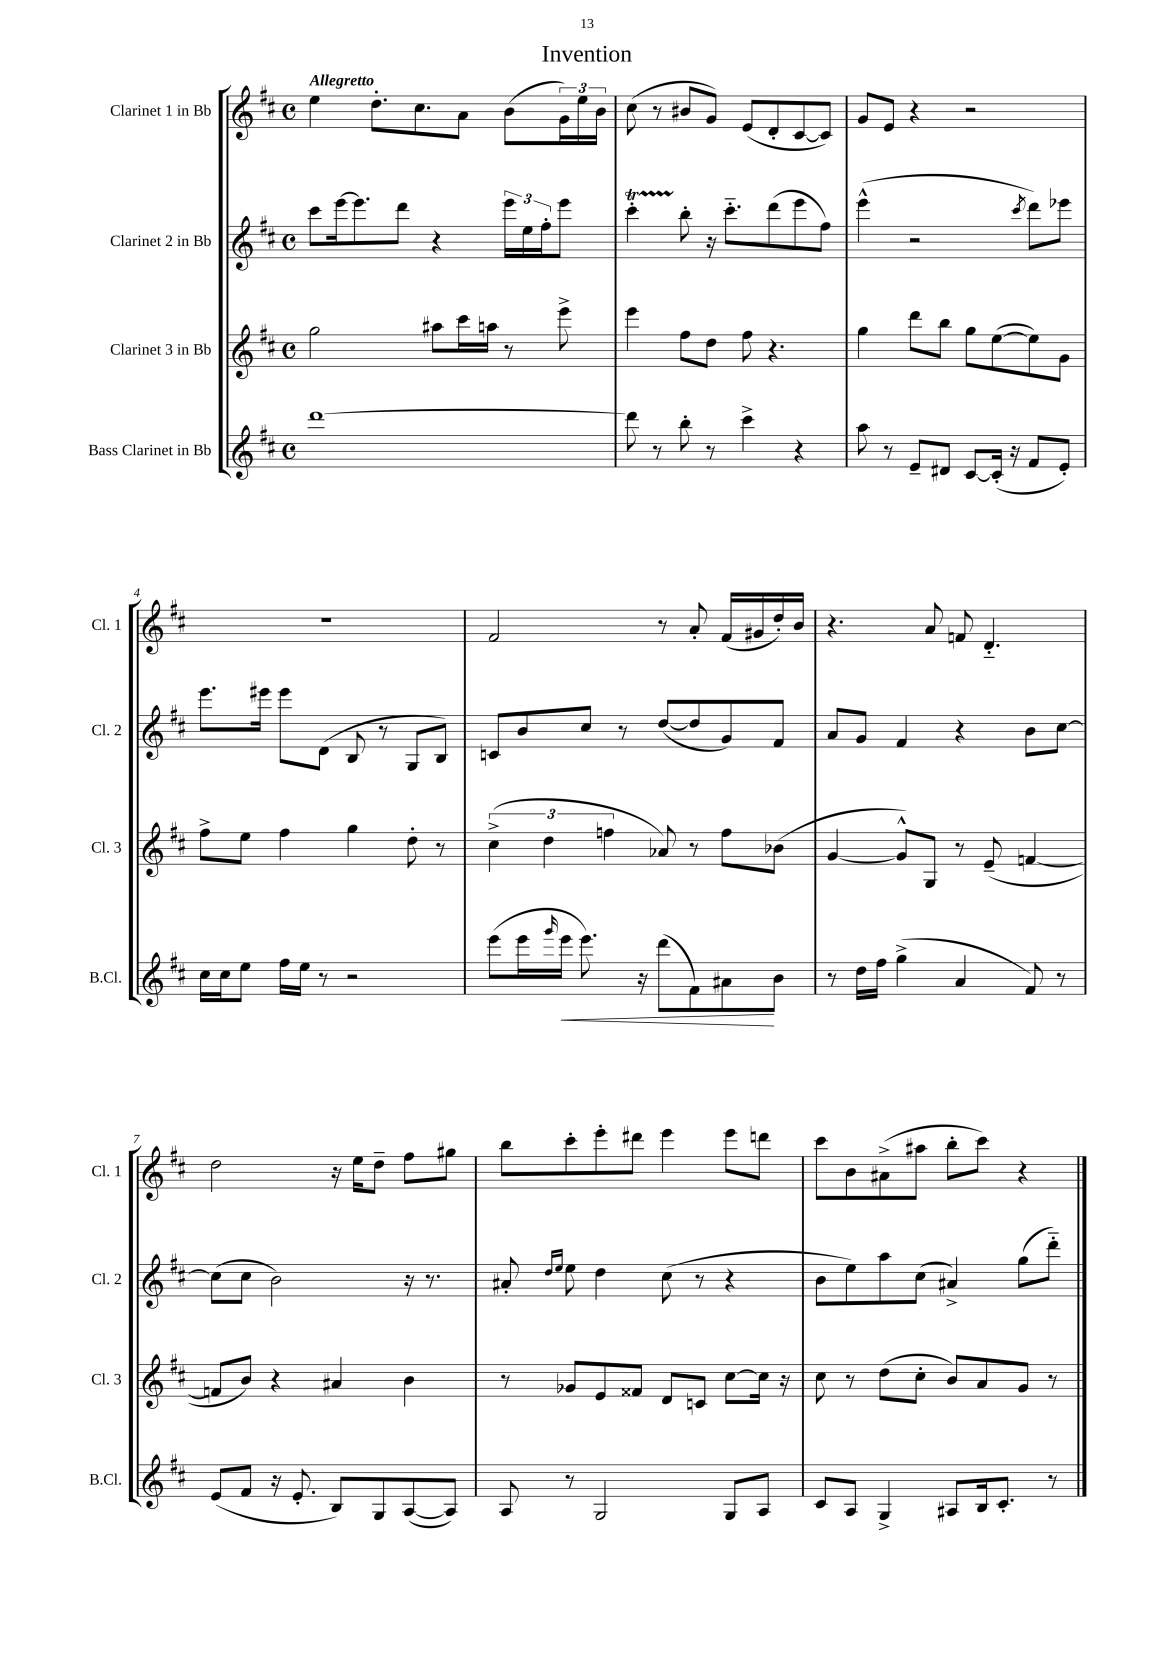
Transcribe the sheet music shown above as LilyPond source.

\header { title = "Invention" }
<<
\new StaffGroup <<
\new Staff = "s0" \with { instrumentName = "Clarinet 1 in Bb" shortInstrumentName = "Cl. 1" } {
    \clef treble \key d \major \defaultTimeSignature \time 4/4 \tempo "Allegretto"
    e''4 d''8.-. cis''8. a'8 b'8( \tuplet 3/2 { g'16) e''16 b'16 } |
    cis''8( r8 bis'8 g'8) e'8( d'8-. cis'8~ cis'8) |
    g'8 e'8 r4 r2 |
    r1 |
    fis'2 r8 a'8-. fis'16( gis'16 d''16-.) b'16 |
    r4. a'8 f'8 d'4.-_ |
    d''2 r16 e''16 d''8-- fis''8 gis''8 |
    b''8 cis'''8-. e'''8-. dis'''8 e'''4 e'''8 d'''8 |
    cis'''8 b'8 ais'8->( ais''8 b''8-. cis'''8) r4 \bar "|." |
}
\new Staff = "s1" \with { instrumentName = "Clarinet 2 in Bb" shortInstrumentName = "Cl. 2" } {
    \clef treble \key d \major \defaultTimeSignature \time 4/4
    cis'''8 e'''16~ e'''8. d'''8 r4 \tuplet 3/2 { e'''16 e''16 fis''16-. } e'''8 |
    cis'''4-.\startTrillSpan b''8-.\stopTrillSpan r16 cis'''8.-_ d'''8( e'''8 fis''8) |
    e'''4-^( r2 \acciaccatura { cis'''8 } d'''8) ees'''8 |
    e'''8. eis'''16 eis'''8 d'8( b8 r8 g8 b8) |
    c'8 b'8 cis''8 r8 d''8~( d''8 g'8) fis'8 |
    a'8 g'8 fis'4 r4 b'8 cis''8~ |
    cis''8( cis''8 b'2) r16 r8. |
    ais'8-. \grace { d''16 e''16 } e''8 d''4 cis''8( r8 r4 |
    b'8 e''8) a''8 cis''8( ais'4->) g''8( d'''8-_) \bar "|." |
}
\new Staff = "s2" \with { instrumentName = "Clarinet 3 in Bb" shortInstrumentName = "Cl. 3" } {
    \clef treble \key d \major \defaultTimeSignature \time 4/4
    g''2 ais''8 cis'''16 a''16 r8 e'''8-> |
    e'''4 fis''8 d''8 fis''8 r4. |
    g''4 d'''8 b''8 g''8 e''8~( e''8) g'8 |
    fis''8-> e''8 fis''4 g''4 d''8-. r8 |
    \tuplet 3/2 { cis''4->( d''4 f''4 } aes'8) r8 f''8 bes'8( |
    g'4~ g'8-^) g8 r8 e'8--( f'4~ |
    f'8 b'8) r4 ais'4 b'4 |
    r8 ges'8 e'8 fisis'8 d'8 c'8 cis''8~ cis''16 r16 |
    cis''8 r8 d''8( cis''8-. b'8) a'8 g'8 r8 \bar "|." |
}
\new Staff = "s3" \with { instrumentName = "Bass Clarinet in Bb" shortInstrumentName = "B.Cl." } {
    \clef treble \key d \major \defaultTimeSignature \time 4/4
    d'''1~ |
    d'''8 r8 b''8-. r8 cis'''4-> r4 |
    a''8 r8 e'8-- dis'8 cis'8~ cis'16-.( r16 fis'8 e'8-.) |
    cis''16 cis''16 e''8 fis''16 e''16 r8 r2 |
    e'''8( e'''16 \grace { g'''16 } e'''16\< e'''8.) r16 d'''8( fis'8) ais'8\! b'8 |
    r8 d''16 fis''16 g''4->( a'4 fis'8) r8 |
    e'8( fis'8 r16 e'8.-. b8) g8 a8~( a8) |
    a8 r8 g2 g8 a8 |
    cis'8 a8 g4-> ais8 b16 cis'8.-. r8 \bar "|." |
}
>>
>>
